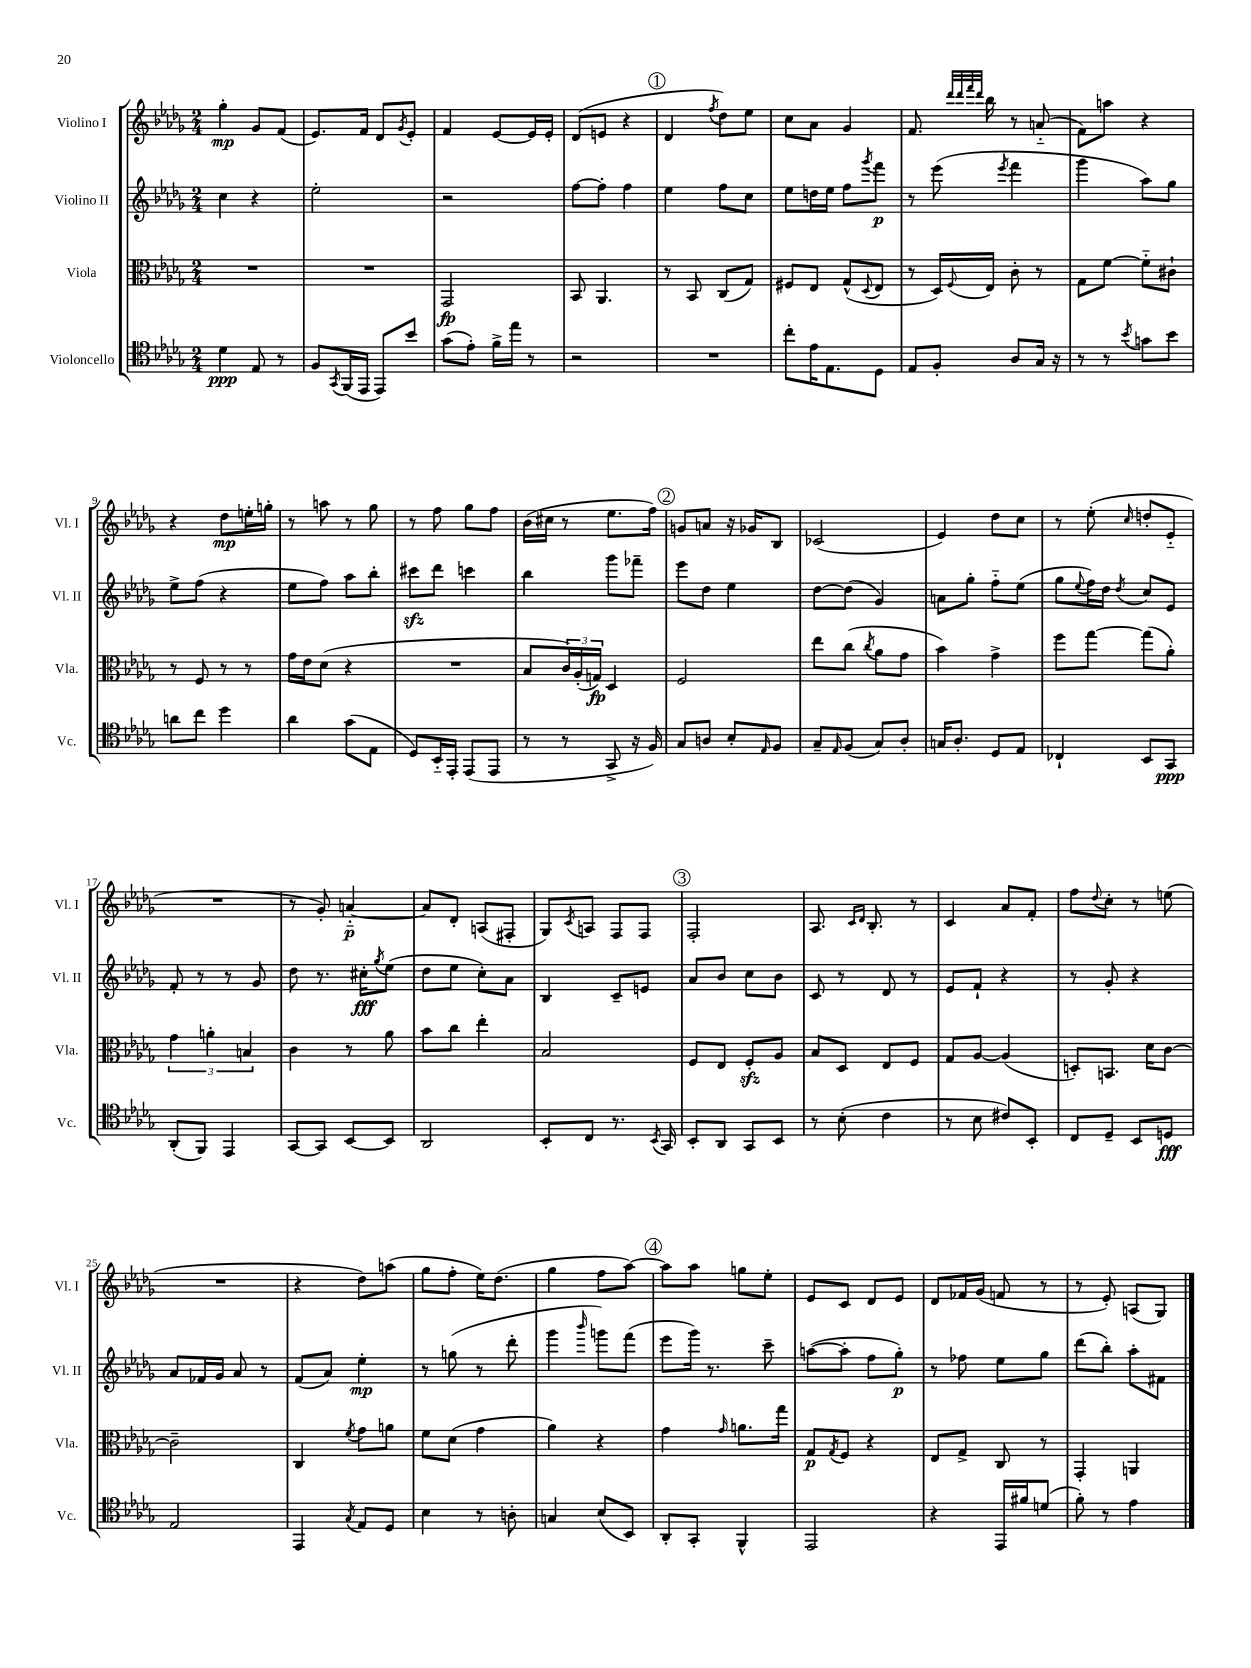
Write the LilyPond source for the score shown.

<<
\new StaffGroup <<
\new Staff = "s0" \with { instrumentName = "Violino I" shortInstrumentName = "Vl. I" } {
    \clef treble \key des \major \numericTimeSignature \time 2/4
    ges''4-.\mp ges'8 f'8( |
    ees'8.) f'16 des'8 \acciaccatura { ges'8 } ees'8-. |
    f'4 ees'8~ ees'16 ees'16-. |
    des'8( e'8 r4 |
    \mark \markup { \circle "1" } des'4 \acciaccatura { f''8 } des''8) ees''8 |
    c''8 aes'8 ges'4 |
    f'8. \grace { des'''32 des'''32 f'''32 des'''32 } bes''16 r8 a'8-_( |
    f'8) a''8 r4 |
    r4 des''8\mp e''16-. g''16-. |
    r8 a''8 r8 ges''8 |
    r8 f''8 ges''8 f''8 |
    bes'16( cis''16 r8 ees''8. f''16) |
    \mark \markup { \circle "2" } g'8 a'8 r16 ges'16 bes8 |
    ces'2( |
    ees'4) des''8 c''8 |
    r8 ees''8-.( \grace { c''16 } d''8-. ees'8-_ |
    R2 |
    r8 ges'8-.) a'4~-_\p |
    a'8 des'8-. a8( fis8-. |
    ges8) \acciaccatura { c'8 } a8 f8 f8 |
    \mark \markup { \circle "3" } f2-. |
    aes8. \grace { c'16 des'16 } bes8.-. r8 |
    c'4 aes'8 f'8-. |
    f''8 \appoggiatura { des''8 } c''8-. r8 e''8( |
    R2 |
    r4 des''8) a''8( |
    ges''8 f''8-. ees''16) des''8.( |
    ges''4 f''8 aes''8~) |
    \mark \markup { \circle "4" } aes''8 aes''8 g''8 ees''8-. |
    ees'8 c'8 des'8 ees'8 |
    des'8 fes'16 ges'16( f'8 r8 |
    r8 ees'8-.) a8( ges8) \bar "|." |
}
\new Staff = "s1" \with { instrumentName = "Violino II" shortInstrumentName = "Vl. II" } {
    \clef treble \key des \major \numericTimeSignature \time 2/4
    c''4 r4 |
    ees''2-. |
    r2 |
    f''8~ f''8-. f''4 |
    \mark \markup { \circle "1" } ees''4 f''8 c''8 |
    ees''8 d''16 ees''16 f''8 \acciaccatura { ges'''8 } f'''8\p |
    r8 ees'''8( \acciaccatura { ees'''8 } f'''4 |
    ges'''4 aes''8) ges''8 |
    ees''8-> f''8( r4 |
    ees''8 f''8) aes''8 bes''8-. |
    cis'''8\sfz des'''8 c'''4 |
    bes''4 ges'''8 fes'''8-- |
    \mark \markup { \circle "2" } ees'''8 des''8 ees''4 |
    des''8~ des''8( ges'4) |
    a'8 ges''8-. f''8-_ ees''8( |
    ges''8 \appoggiatura { ees''8 } f''16) des''16 \acciaccatura { des''8 } c''8 ees'8 |
    f'8-. r8 r8 ges'8 |
    des''8 r8. cis''16-.\fff \acciaccatura { ges''8 } ees''8( |
    des''8 ees''8 c''8-.) aes'8 |
    bes4 c'8-- e'8 |
    \mark \markup { \circle "3" } aes'8 bes'8 c''8 bes'8 |
    c'8 r8 des'8 r8 |
    ees'8 f'8-! r4 |
    r8 ges'8-. r4 |
    aes'8 fes'16 ges'16 aes'8 r8 |
    f'8( aes'8) ees''4-.\mp |
    r8 g''8( r8 des'''8-. |
    ges'''4 \grace { bes'''16 } g'''8) f'''8( |
    \mark \markup { \circle "4" } ees'''8 ges'''16) r8. c'''8-- |
    a''8~( a''8-. f''8 ges''8-.\p) |
    r8 fes''8 ees''8 ges''8 |
    des'''8( bes''8-.) aes''8-. fis'8 \bar "|." |
}
\new Staff = "s2" \with { instrumentName = "Viola" shortInstrumentName = "Vla." } {
    \clef alto \key des \major \numericTimeSignature \time 2/4
    R2 |
    R2 |
    ges,2\fp |
    bes,8 aes,4. |
    \mark \markup { \circle "1" } r8 bes,8 c8( ges8) |
    fis8 ees8 ges8-^( \appoggiatura { des8 } ees8 |
    r8 des16) \appoggiatura { f8 } ees16 c'8-. r8 |
    ges8 f'8~ f'8-_ cis'8-! |
    r8 f8 r8 r8 |
    ges'16 ees'16 des'8( r4 |
    R2 |
    bes8 \tuplet 3/2 { c'16) aes16-.( g16\fp) } des4 |
    \mark \markup { \circle "2" } f2 |
    ees''8 c''8( \acciaccatura { c''8 } aes'8 ges'8 |
    bes'4) ges'4-> |
    f''8 ges''8~ ges''8( aes'8-.) |
    \tuplet 3/2 { ges'4 a'4-. b4 } |
    c'4 r8 aes'8 |
    bes'8 c''8 ees''4-. |
    bes2 |
    \mark \markup { \circle "3" } f8 ees8 f8-.\sfz aes8 |
    bes8 des8 ees8 f8 |
    ges8 aes8~ aes4( |
    d8-.) b,8. des'16 c'8~ |
    c'2-- |
    c4 \acciaccatura { f'8 } ges'8 a'8 |
    f'8 des'8( ges'4 |
    aes'4) r4 |
    \mark \markup { \circle "4" } ges'4 \grace { ges'16 } a'8. ges''16 |
    ges8\p \acciaccatura { ges8 } f8 r4 |
    ees8 ges8-> c8 r8 |
    ges,4-. a,4 \bar "|." |
}
\new Staff = "s3" \with { instrumentName = "Violoncello" shortInstrumentName = "Vc." } {
    \clef tenor \key des \major \numericTimeSignature \time 2/4
    des'4\ppp ees8 r8 |
    f8 \acciaccatura { ges,8 } f,16( ees,16 ees,8) bes'8 |
    ges'8( ees'8-.) f'16-> ees''16 r8 |
    r2 |
    \mark \markup { \circle "1" } R2 |
    c''8-. ees'16 ees8. des8 |
    ees8 f8-. aes8 ges16 r16 |
    r8 r8 \acciaccatura { bes'8 } g'8 bes'8 |
    a'8 c''8 des''4 |
    aes'4 ges'8( ees8 |
    des8) bes,16-_ ees,16-. ees,8( ees,8 |
    r8 r8 ges,8-> r16 f16) |
    \mark \markup { \circle "2" } ges8 a8 bes8-. \grace { ees16 } f8 |
    ges8-- \grace { ees16 } f8( ges8) aes8-. |
    g16 aes8.-. des8 ees8 |
    ces4-! bes,8 ges,8\ppp |
    aes,8-.( f,8) ees,4 |
    ges,8~ ges,8 bes,8~ bes,8 |
    aes,2 |
    bes,8-. c8 r8. \acciaccatura { bes,8 } ges,16 |
    \mark \markup { \circle "3" } bes,8-. aes,8 ges,8 bes,8 |
    r8 bes8-.( c'4 |
    r8 bes8 cis'8) bes,8-. |
    c8 des8-- bes,8 d8\fff |
    ees2 |
    ees,4 \acciaccatura { ges8 } ees8 des8 |
    bes4 r8 a8-. |
    g4 bes8( bes,8) |
    \mark \markup { \circle "4" } aes,8-. ges,8-. f,4-^ |
    ees,2 |
    r4 ees,16 fis'16 d'8( |
    f'8-.) r8 ees'4 \bar "|." |
}
>>
>>
